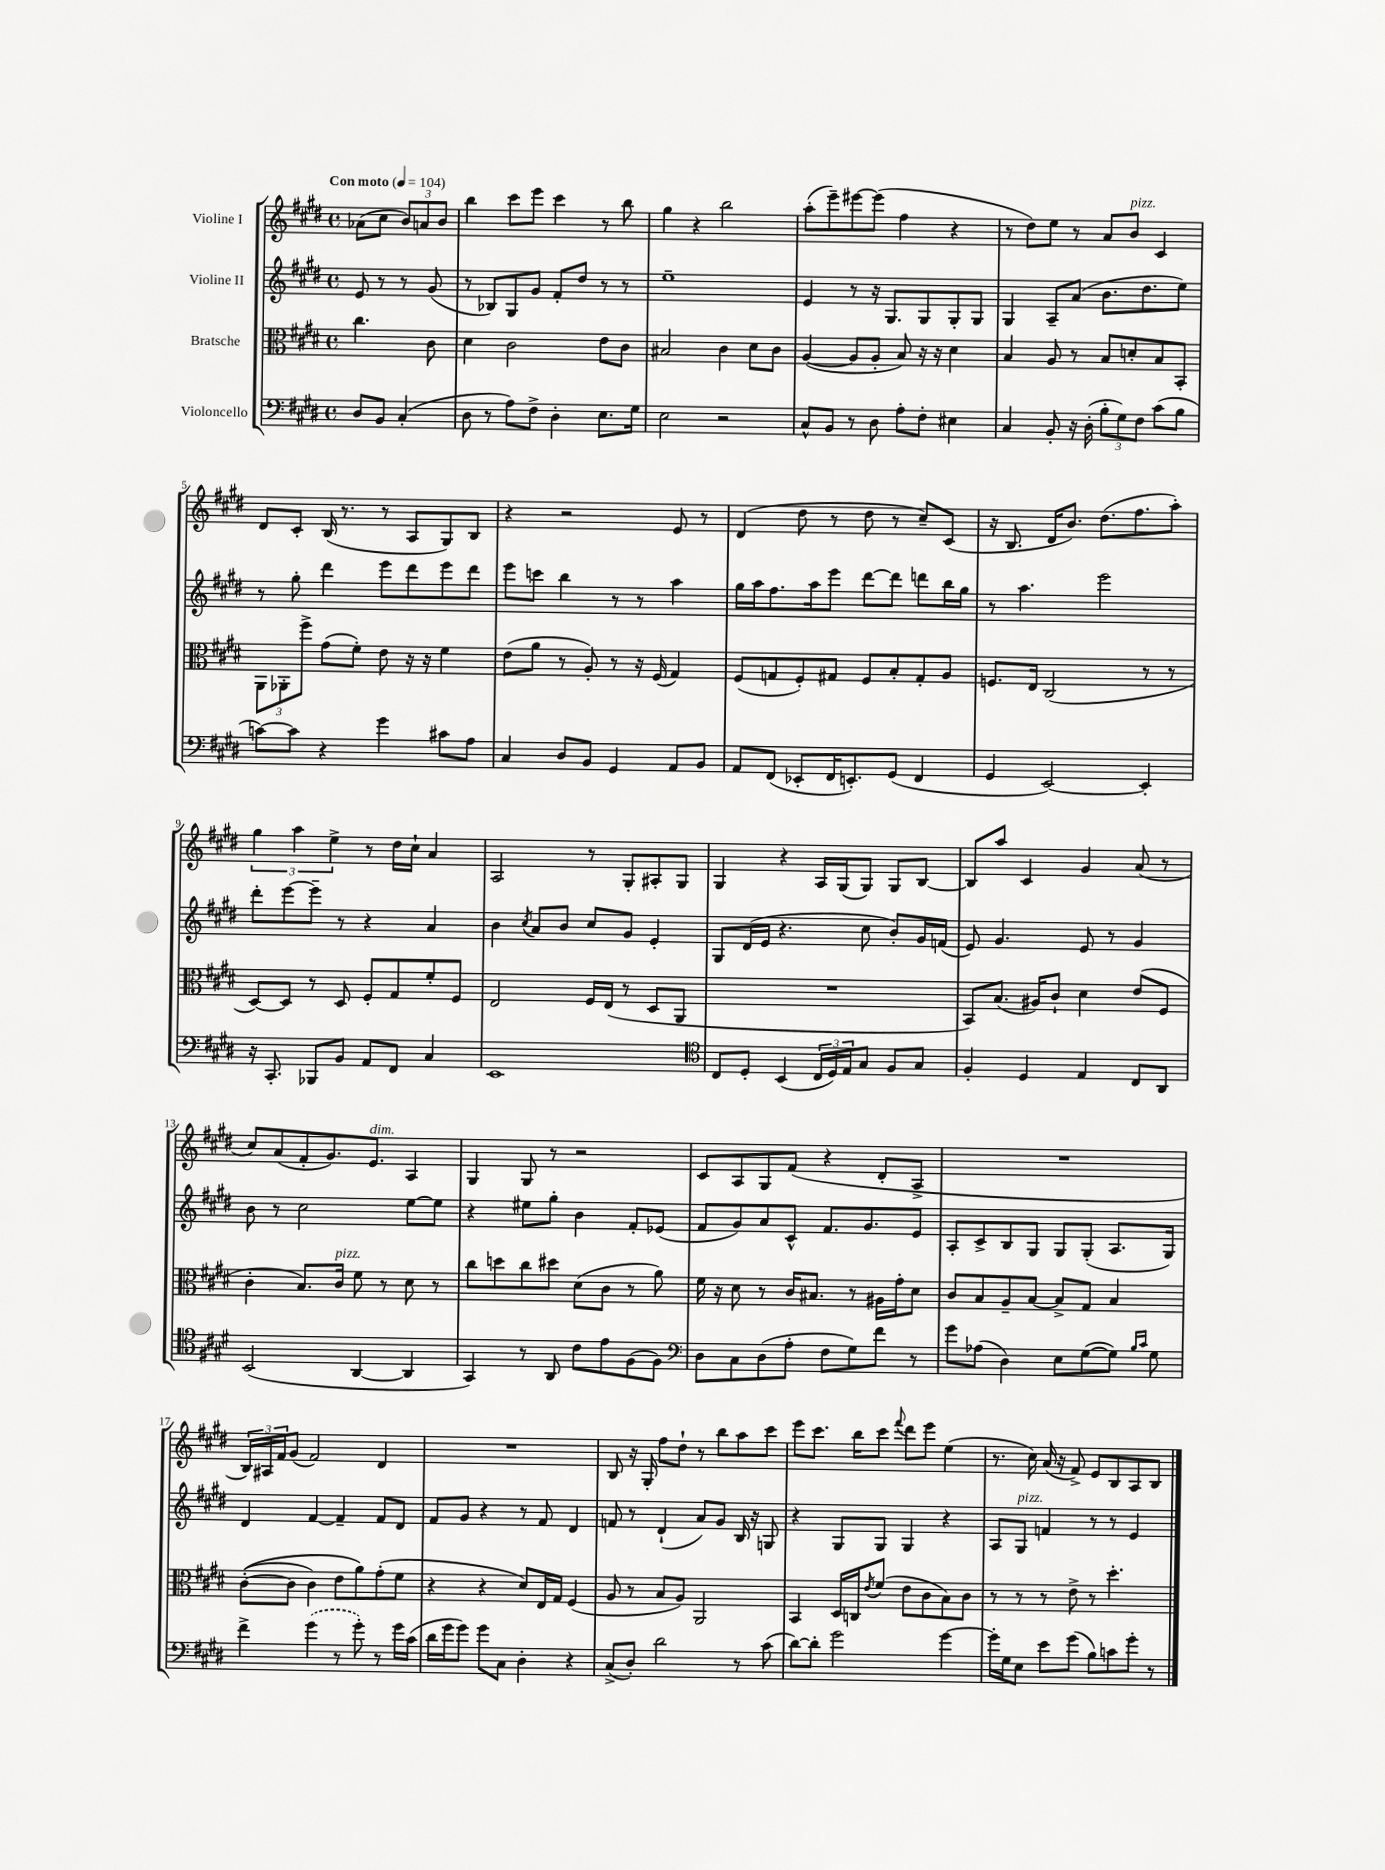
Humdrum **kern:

**kern	**kern	**kern	**kern
*part4	*part3	*part2	*part1
*staff4	*staff3	*staff2	*staff1
*I"Violoncello	*I"Bratsche	*I"Violine II	*I"Violine I
*clefF4	*clefC3	*clefG2	*clefG2
*k[f#c#g#d#]	*k[f#c#g#d#]	*k[f#c#g#d#]	*k[f#c#g#d#]
*M4/4	*M4/4	*M4/4	*M4/4
*met(c)	*met(c)	*met(c)	*met(c)
*MM104	*MM104	*MM104	*MM104
=	=	=	=
!	!	!	!LO:TX:a:B:t=Con moto
8D#/L	4.cc#\	8e/	(8a-X\L
8BB/J	.	8r	8cc#\J
(4C#'/	.	8r	12b/L)
.	.	.	12an/
.	8c#\	(8g#/	.
.	.	.	12b/J
=1	=1	=1	=1
8D#\	4d#\	8r	4bb\
8r	.	8B-X/L)	.
8A\L)	2c#\	8G#/	8ccc#\L
8F#^\J	.	8g#/J	8eee\J
4D#'\	.	8f#'/L	4ccc#\
.	.	8dd#/J	.
8.E\L	8e\L	8r	8r
.	8c#\J	8r	8bb\
16G#\Jk	.	.	.
=2	=2	=2	=2
2E\	2B#X/	1ee~	4gg#\
.	.	.	4r
2r	4c#\	.	2bb\
.	8d#\L	.	.
.	8c#\J	.	.
=3	=3	=3	=3
8C#^^/L	([4A/	4e/	(8aa'\L
8BB/J	.	.	8eee~\)
8r	8A/L]	8r	[8eee#X\
8D#\	8A'/J	16r	(8eee#\J]
.	.	8.G#/L	.
8A'\L	8B/)	.	4ff#\
8F#'\J	16r	8G#/	.
.	16r	.	.
4E#X\	4d#\	8G#'/	4r
.	.	8G#/J	.
=4	=4	=4	=4
4C#/	4B/	4G#/	8r
.	.	.	8dd#\L)
8BB'/	8A/	8A~/L	8ee\J
16r	8r	(8a/J	8r
(16D#'\	.	.	.
12B'\L	8B/L	8.b\L	8a/L
12G#\)	.	.	.
!	!	!	!LO:TX:a:i:t=pizz.
.	8dn'/	.	8b/J
12F#\J	.	.	.
.	.	8.dd#\	.
(8c#\L	8B/	.	4c#/
8B\J	8BB'/J	8ee\J)	.
!!LO:LB:g=z
=5	=5	=5	=5
[8cn\L)	12AA\L	8r	8d#/L
.	12AA-X'\	.	.
8c\J]	.	8gg#'\	8c#'/J
.	12ff#^\J	.	.
4r	(8g#\L	4ddd#\	(16B/
.	.	.	8.r
.	8f#'\J)	.	.
4g#\	8e\	8eee\L	8r
.	16r	8ddd#\	8A/L
.	16r	.	.
8c#X\L	4f#\	8eee\	8G#/)
8A\J	.	8ddd#\J	8B/J
=6	=6	=6	=6
4C#/	(8e\L	8eee\L	4r
.	8a\J	8cccn\J	.
8D#/L	8r	4bb\	2r
8BB/J	8A'/)	.	.
4GG#/	8r	8r	.
.	16r	8r	.
.	(16F#/	.	.
8AA/L	4G#/)	4aa\	8e/
8BB/J	.	.	8r
=7	=7	=7	=7
8AA/L	(8F#/L	16gg#\LL	(4d#/
.	.	16aa\J	.
(8FF#/J	8Gn/	8.ff#\	.
8EE-X'/L	8F#'/)	.	8dd#\
.	.	16aa\k	.
16FF#/K	8G#X/J	8eee\J	8r
8.EEn'/)	.	.	.
.	8F#/L	[8ddd#\L	8dd#\
(8GG#/J	8B'/	8ddd#\J]	8r
4FF#/	8G#'/	8dddn\L	8cc#~/L)
.	8A/J	16bb\L	(8c#/J
.	.	16gg#\JJ	.
=8	=8	=8	=8
4GG#/	8.Fn/L	8r	16r
.	.	.	8.B/
.	.	4.aa\	.
.	16E/Jk	.	.
[2EE/)	(2C#/	.	16d#/KL
.	.	.	8.b/J)
.	.	2eee\	(8.dd#\L
.	.	.	8.ff#\
4EE'/]	8r	.	.
.	8r	.	8aa'\J)
!!LO:LB:g=z
=9	=9	=9	=9
16r	[8D#/L)	8ddd#'\L	6gg#\
8.CC#'/	.	.	.
.	8D#/J]	[8eee\	.
.	.	.	6aa\
8BBB-X/L	8r	8eee~\J]	.
.	.	.	6ee^\
8BB/J	8D#/	8r	.
8AA/L	8F#'/L	4r	8r
8FF#/J	8G#/	.	16dd#\LL
.	.	.	16cc#`\JJ
4C#/	8f#'/	4a/	4a/
.	8F#/J	.	.
=10	=10	=10	=10
1EE	2E/	4b\	2A/
.	.	8qcc#/	.
.	.	8a/L	.
.	.	8b/J	.
.	16F#/LL	8cc#/L	8r
.	(16E/JJ	.	.
.	8r	8g#/J	8G#'/L
.	8D#/L	4e'/	8A#X'/
.	8AA/J	.	8G#/J
=11	=11	=11	=11
*clefC4	*	*	*
8C#/L	1r	8G#/L	4G#/
8D#'/J	.	(16d#/L	.
.	.	16e/JJ	.
(4BB/	.	4.r	4r
24C#/LL	.	.	16A/LL
24D#/)	.	.	.
.	.	.	(16G#/J
24E/J	.	.	.
8G#/J	.	8cc#\	8G#/J)
8F#/L	.	8b'/L)	8G#/L
8G#/J	.	16g#/L	[8B/J
.	.	(16fn/JJ	.
=12	=12	=12	=12
4F#'/	8BB/L)	8e/)	8B/L]
.	(8.B/J	4.g#/	8aa/J
4D#/	.	.	4c#/
.	16A#X/KL)	.	.
.	8c#`/J	.	.
4E/	4d#\	8e/	4g#/
.	.	8r	.
8C#/L	(8e/L	4g#/	(8a/
8AA/J	8F#/J	.	8r
!!LO:LB:g=z
=13	=13	=13	=13
(2BB/	4c#'\	8b\	8cc#/L)
.	.	8r	(8a/
.	8.B/L)	2cc#\	8f#'/
.	.	.	8.g#/)
!	!LO:TX:a:i:t=pizz.	!	!
.	16c#/Jk	.	.
[4AA/	8f#\	.	.
!	!	!	!LO:TX:a:i:t=dim.
.	.	.	8.e/J
.	8r	.	.
4AA/]	8d#\	[8ee\L	4A/
.	8r	8ee\J]	.
=14	=14	=14	=14
4GG#/)	8cc#\L	4r	4G#/
.	8ddn\	.	.
8r	8cc#\	8ee#X\L	8G#/
8AA/	8dd#X\J	8gg#'\J	8r
8c#\L	(8d#\L	4b\	2r
8e\	8c#\J	.	.
(8F#\	8r	8f#'/L	.
8F#\J)	8a\)	(8e-X/J	.
=15	=15	=15	=15
*clefF4	*	*	*
8D#\L	16f#\	8f#/L	8c#/L
.	16r	.	.
8C#\	8d#\	8g#/)	8A/
(8D#\	8r	8a/	8G#/
8A'\J	16c#/KL	8c#^^/J	(8f#/J
.	8.B#X/J	.	.
8F#\L	.	8.f#/L	4r
8G#\)	8r	.	.
.	.	8.g#/	.
8f#\J	16A#X\LL	.	8d#'/L
.	16g#'\J	.	.
8r	8d#\J	8e/J	8A^/J
=16	=16	=16	=16
8g#\L	8c#/L	8A'/L	1r
(8A-X\J	8B/	8c#^/	.
4D#\)	8A~/	8B/	.
.	[8B/J	8G#/J	.
8E\L	8B^/L]	8G#/L	.
([8G#\	8G#/J	(8G#'/J	.
8G#\J])	4B/	8.A/L	.
16qqB/LL	.	.	.
16qqc#/JJ	.	.	.
8G#\	.	.	.
.	.	16G#/Jk)	.
!!LO:LB:g=z
=17	=17	=17	=17
4f#^\	(([8c#'\L	4d#/	24B/LL)
.	.	.	24A#X/
.	.	.	24f#/J
.	8c#\J]	.	(8g#/J
(4g#\	4c#\)	[4f#/	2f#/)
8r	8e\L	4f#~/]	.
8g#'\)	8a\)	.	.
8r	(8g#'\	8f#/L	4d#/
16g#\LL	8f#\J	8d#/J	.
(16c#\JJ	.	.	.
=18	=18	=18	=18
16d#\LL	4r	8f#/L	1r
16g#\J	.	.	.
8g#\J)	.	8g#/J	.
8g#\L	4r	4r	.
8C#\J	.	.	.
4D#'\	8d#/L)	8r	.
.	16E/L	8f#/	.
.	16G#/JJ	.	.
4r	(4F#/	4d#/	.
=19	=19	=19	=19
(8C#^/L	8A/	8fn/	8B/
8D#'/J)	8r	8r	16r
.	.	.	16G#'/
2d#\	8B/L	(4d#`/	8ff#\L
.	8A/J)	.	8dd#`\J
.	2AA/	8a/L)	8r
.	.	8g#/J	8bb\L
8r	.	16B/	8aa\
.	.	16r	.
(8c#\	.	8Gn/	8ccc#\J
=20	=20	=20	=20
[8d#\L)	4BB/	4r	8eee\L
8d#'\J]	.	.	8.ccc#\J
2g#\	16D#/LL	8G#/L	.
.	16Cn/J	.	16bb\KL
.	8qe/	.	.
.	(8f#/J	8G#/J	8ccc#\J
.	.	.	8qqfff#/
.	8e\L	4G#/	8ddd#\L
.	8c#\	.	8eee\J
[4g#\	8B\)	4r	(4ee\
.	8c#\J	.	.
=21	=21	=21	=21
16g#'\LL]	8r	8A/L	8.r
16G#\J	.	.	.
!	!	!LO:TX:a:i:t=pizz.	!
8E\J	8r	8G#/J	.
.	.	.	16cc#\)
8e\L	8r	4fn/	(16a/
.	.	.	16r
(8g#\J	8e^\	.	8f#^/)
8B\L)	8r	8r	8e/L
8cn\	4.dd#'\	8r	8B/
8g#'\J	.	4e/	8A/
8r	.	.	8B/J
==	==	==	==
*-	*-	*-	*-
